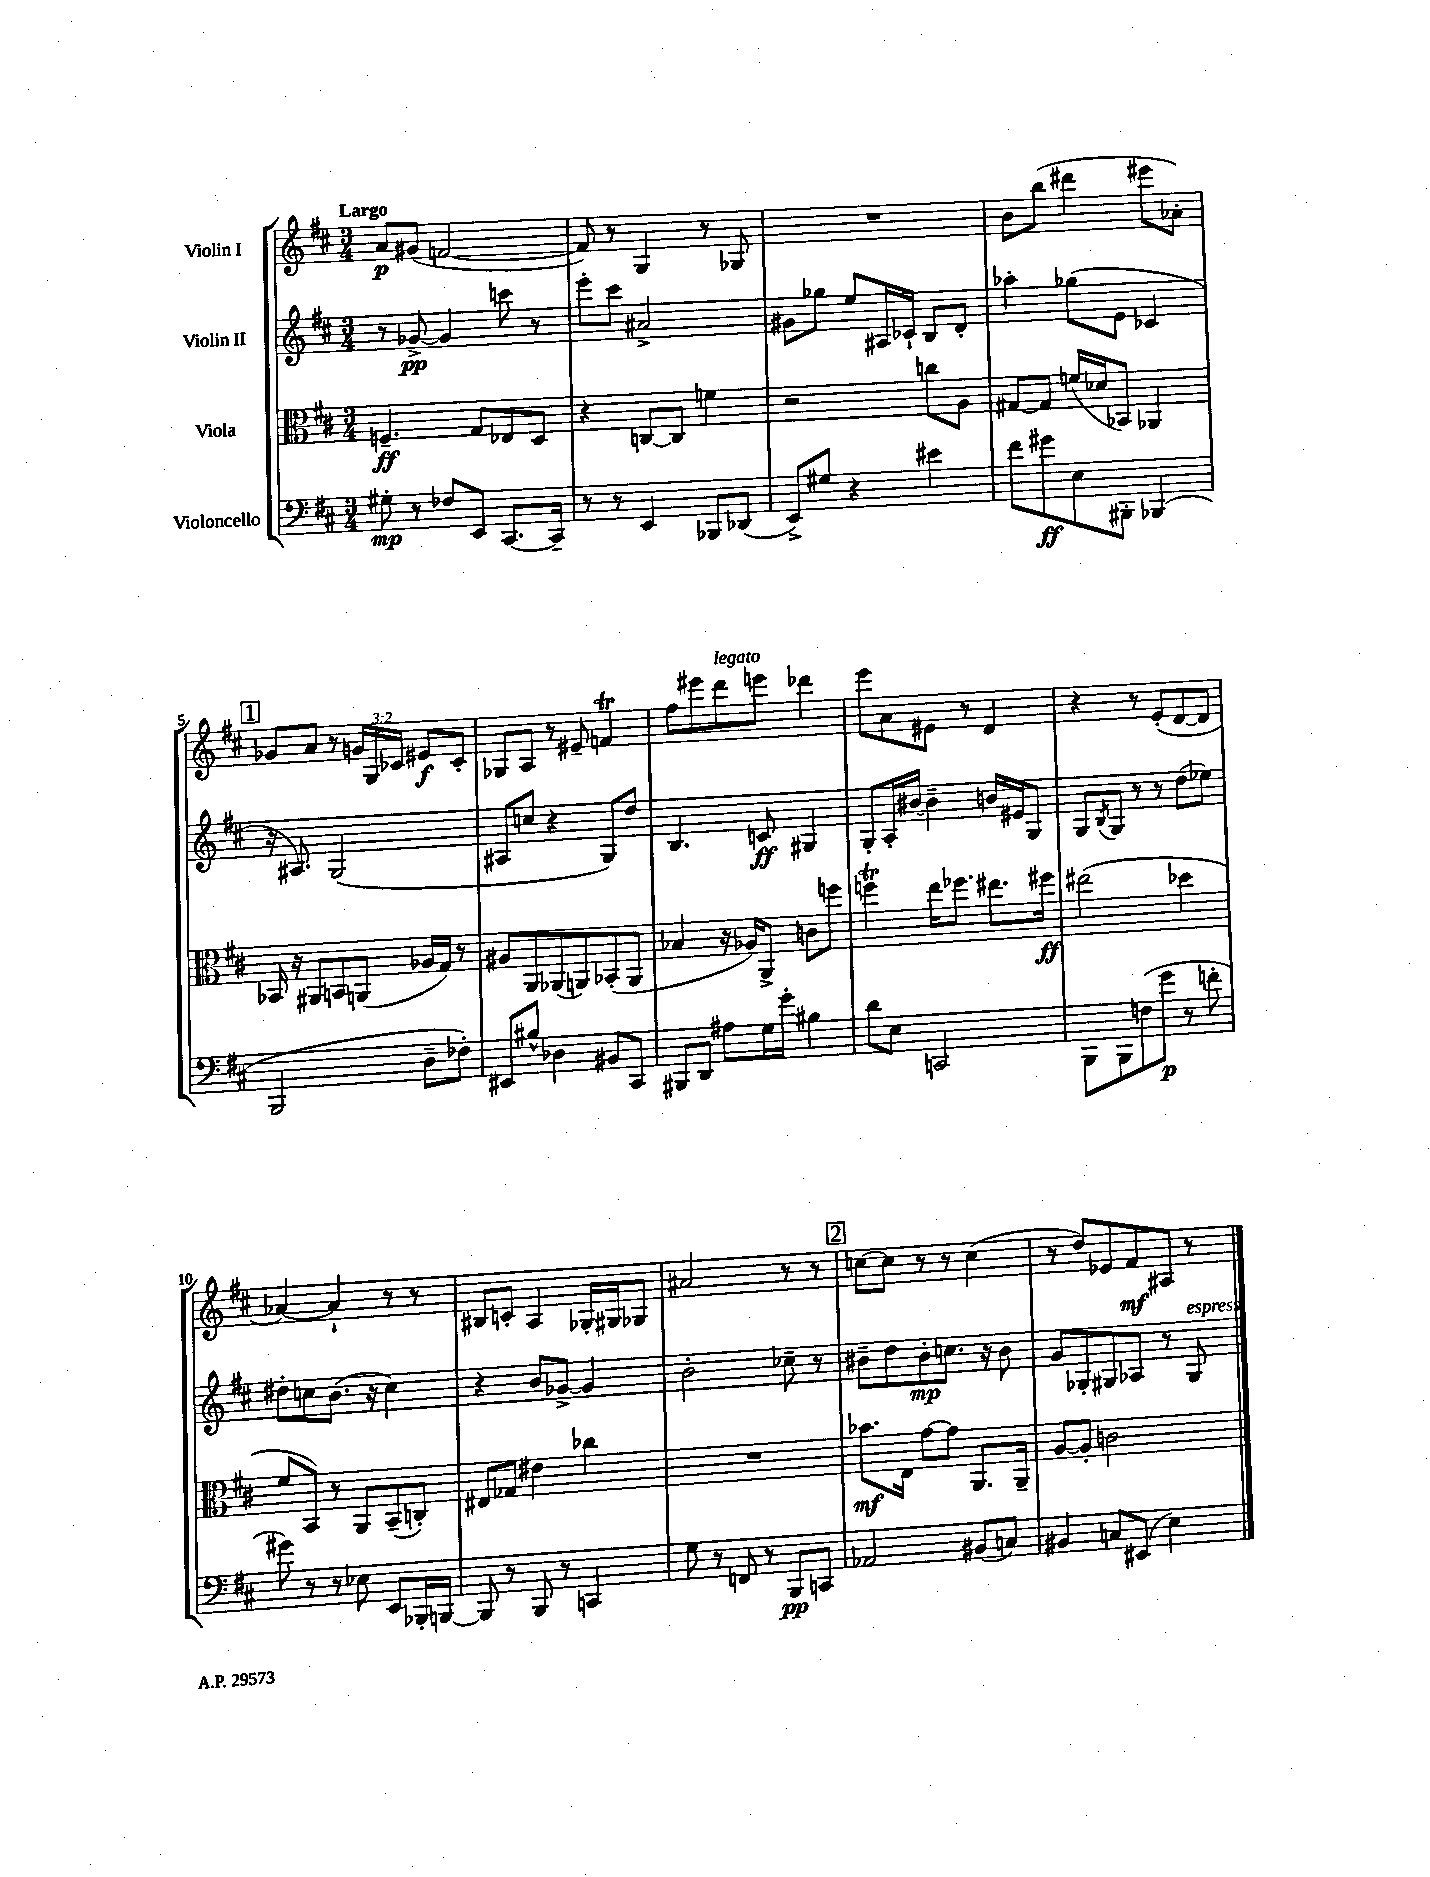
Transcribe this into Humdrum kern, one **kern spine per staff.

**kern	**kern	**kern	**kern
*staff4	*staff3	*staff2	*staff1
*clefF4	*clefC3	*clefG2	*clefG2
*k[f#c#]	*k[f#c#]	*k[f#c#]	*k[f#c#]
*M3/4	*M3/4	*M3/4	*M3/4
8G#'\	4.F~/	8r	8a/L
8r	.	[8g-^/	(8g#/J
8F-/L	.	4g-/]	[2f/
8EE/J	8G/L	.	.
[8.CC#/L	8E-/	8ccc\	.
.	8D/J	8r	.
16CC#~/]Jk	.	.	.
=	=	=	=
8r	4r	8eee'\L	8f/])
8r	.	8ccc#\J	8r
4EE/	[8C/L	2a#^/	4G/
.	8C/]J	.	.
8BBB-/L	4f\	.	8r
(8DD-/J	.	.	8G-/
=	=	=	=
8EE^/L)	2r	8g#\L	2.r
8G#/J	.	8gg-\J	.
4r	.	8ee/L	.
.	.	16A#/L	.
.	.	16c-`/JJ	.
4e#\	8cc\L	8B/L	.
.	8A\J	8d'/J	.
=	=	=	=
8f#\L	[8G#/L	4aa-'\	8b\L
8g#\	8G#/]J	.	(8bb\J
8E\	(16f/LL	(8gg-\L	4ddd#\
.	16d-/J	.	.
8BBB#'\J	8BB-/J)	8e\J	.
(4BBB-/	4AA-/	4c-/	8eee#\L
.	.	.	8a-'\J)
=	=	=	=
2BBB/	16BB-/	16r	8g-/L
.	16r	8.A#/)	.
.	8AA#/L	.	8a/J
.	8BB/	(2G/	8r
.	(8AA/J	.	24g/LL
.	.	.	24G/
.	.	.	24c-/JJ
8D~\L	16A-/LL	.	8e#/L
.	16G/JJ)	.	.
8F-'\J)	8r	.	8c-'/J
=	=	=	=
8EE#/L	8A#/L	8A#/L	8G-/L
8B#^^/J	8AA/	8cc/J	8A/J
4D-\	(8AA-/	4r	8r
.	8AA/)	.	8e#~/
8BB#/L	(8BB-'/	8G/L)	4f/
8CC#/J	8AA/J	8dd/J	.
=	=	=	=
8BBB#/L	4B-/	4.B/	8ff#\L
8DD/J	.	.	8eee#\
8A#\L	16r	.	8ddd\
.	16A-/LK)	.	.
16G\L	8AA^/J	8c/	8eee\J
16g'\JJ	.	.	.
4B#\	8c\L	4G#/	4ddd-\
.	8ff\J	.	.
=	=	=	=
8d\L	4ff\	8G'/L	8eee\L
8E\J	.	16A'/L	8a\
.	.	[16b#/JJ	.
2CC/	16ee\LK	4b#~\]	8e#\J
.	8.ff-\J	.	.
.	.	.	8r
.	8.ee#\L	16b/LL	4d/
.	.	16e#/J	.
.	.	8G/J	.
.	16ff#\Jk	.	.
=	=	=	=
8BBB\L	(2ee#\	8G/L	4r
.	.	8qB/	.
8BBB\	.	8G/J	.
(8F\	.	8r	8r
8g\J	.	8r	(8e'/L
8r	4dd-\	(8dd\L	[8d/
8f'\	.	8ee-\J)	8d/]J
=	=	=	=
8g#\)	8f#/L	8dd#'\L	[4a-/)
8r	8BB/J)	8cc\	.
8r	8r	(8.b\J	4a-`/]
8E-\	8AA/L	.	.
.	.	16r	.
8EE/L	(8BB~/	4cc\)	8r
16BBB-'/L	8C'/J)	.	8r
[16BBB/JJ	.	.	.
=	=	=	=
8BBB/]	8E#/L	4r	8B#/L
8r	8G-/J	.	8c'/J
8BBB/	4e#\	8b/L	4A/
8r	.	[8g-^/J	.
4CC/	4cc-\	4g-/]	16G-'/LL
.	.	.	16G#/J
.	.	.	8G-/J
=	=	=	=
8G\	2.r	2b'\	2a#/
8r	.	.	.
8FF/	.	.	.
8r	.	.	.
8BBB/L	.	8cc-~\	8r
8CC/J	.	8r	8r
=	=	=	=
2AA-/	8.b-\L	8b#~\L	[8cc\L
.	.	8dd\	8cc\]J
.	16E\Jk	.	.
.	[8g\L	8b#'\	8r
.	8g\]J	8.cc\J	8r
(8BB#/L	8.AA/L	.	(4cc\
.	.	16r	.
8C/J)	.	8b#\	.
.	16AA~/Jk	.	.
=	=	=	=
4BB#/	[8A/L	8g/L	8r
.	8A'/]J	8G-'/	8dd/L)
8C/L	2c\	8G#/	8e-/
(8EE#/J	.	8A-/J	8f#/
4E\)	.	8r	8A#/J
.	.	8G#/	8r
==	==	==	==
*-	*-	*-	*-
